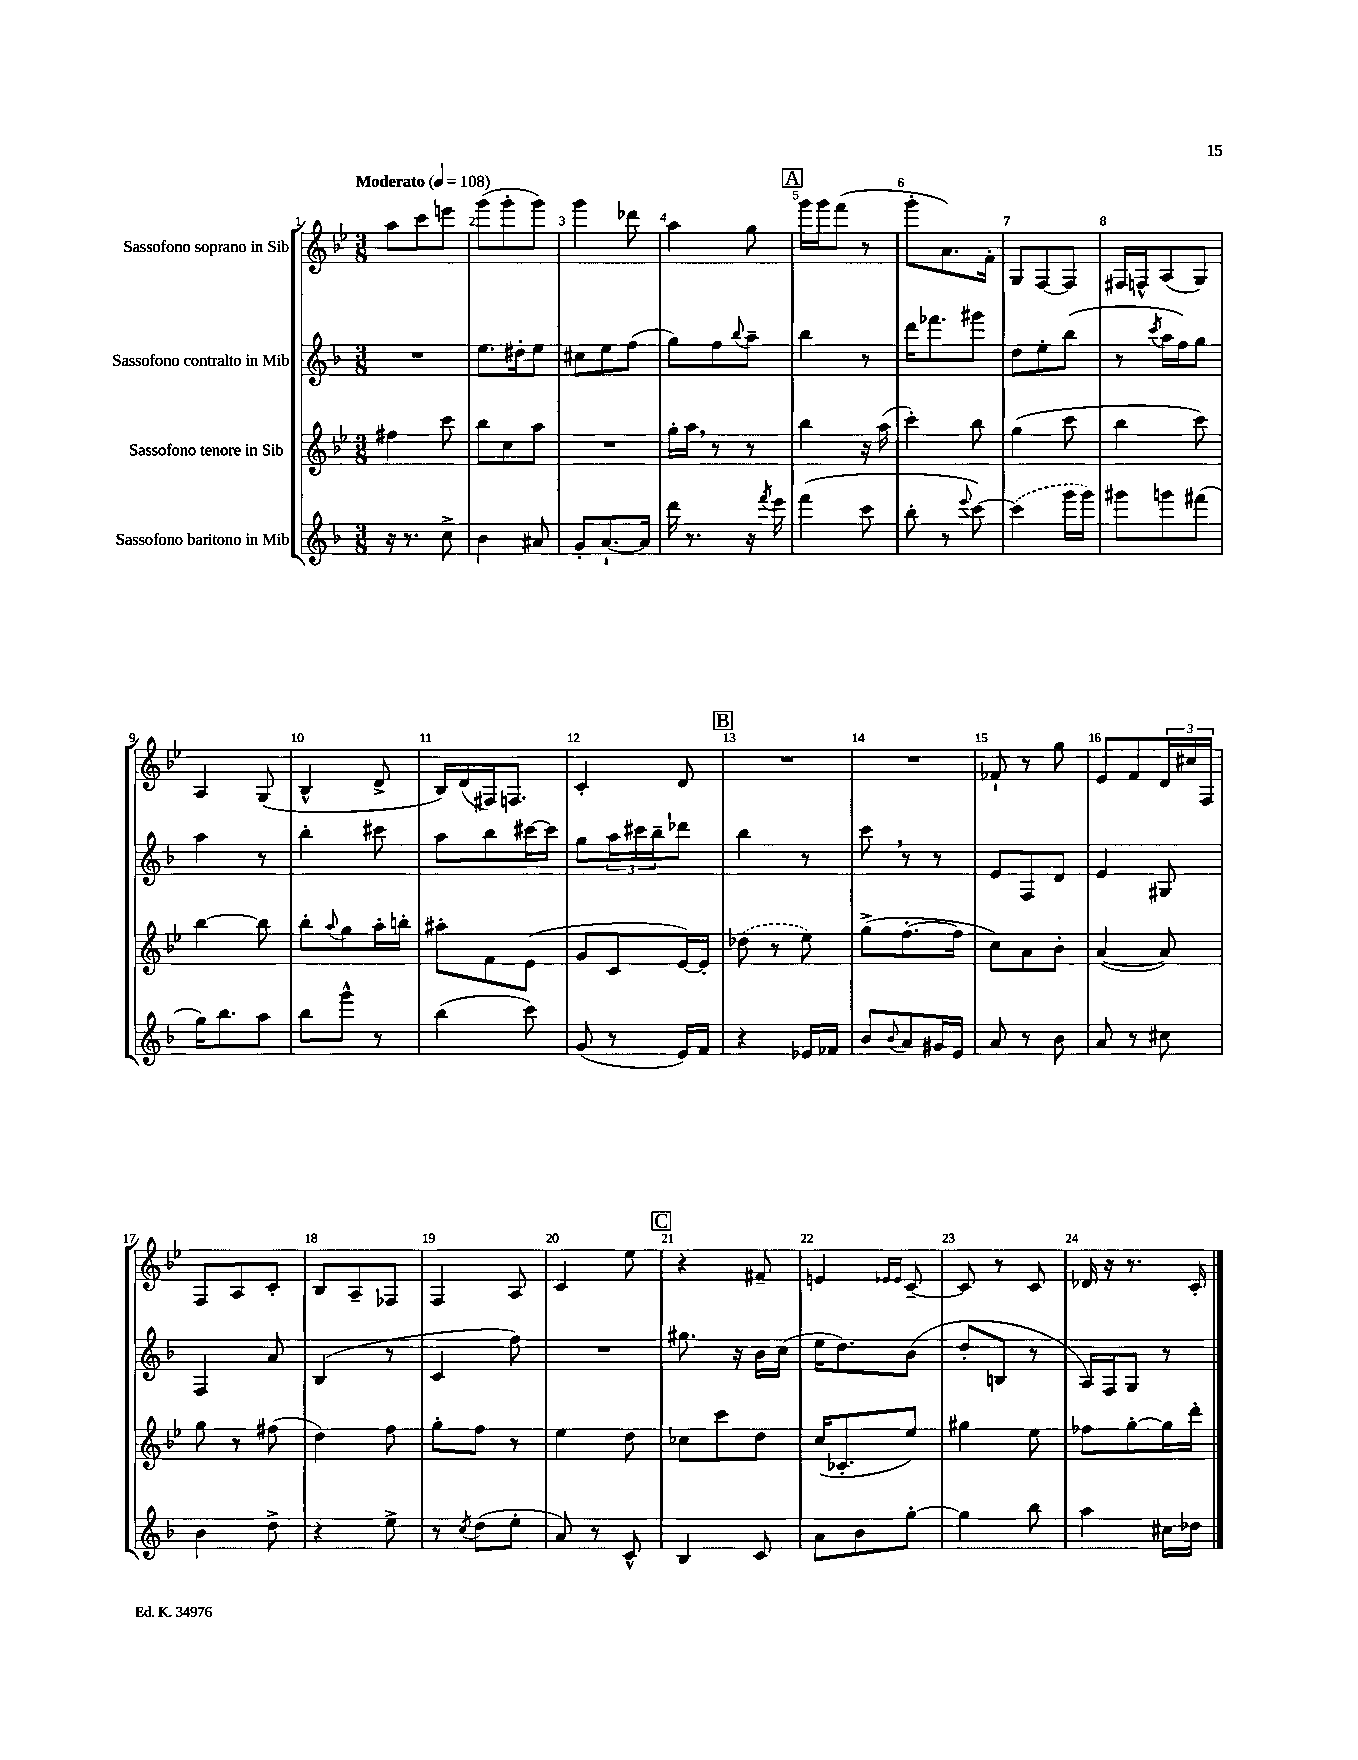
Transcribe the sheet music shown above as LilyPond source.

<<
\new StaffGroup <<
\new Staff = "s0" \with { instrumentName = "Sassofono soprano in Sib" } {
    \clef treble \key bes \major \numericTimeSignature \time 3/8 \tempo "Moderato" 4 = 108
    a''8 c'''8 e'''8 |
    g'''8( g'''8-. g'''8) |
    g'''4 des'''8 |
    a''4 g''8 |
    \mark \markup { \box "A" } g'''16 g'''16 f'''8( r8 |
    g'''8-. a'8.) f'16-. |
    g8 f8~ f8 |
    fis16 f16-^ a8( g8) |
    a4 g8( |
    bes4-^ d'8-> |
    bes16) d'16( fis16) f8. |
    c'4-. d'8 |
    \mark \markup { \box "B" } R4. |
    R4. |
    fes'8-! r8 g''8 |
    ees'8 f'8 \tuplet 3/2 { d'16 cis''16 f16 } |
    f8 a8 c'8-. |
    bes8 a8-- fes8 |
    f4 a8 |
    c'4 ees''8 |
    \mark \markup { \box "C" } r4 fis'8-- |
    e'4 \grace { ees'16 ees'16 } c'8~-- |
    c'8 r8 c'8 |
    des'16 r16 r8. c'16-. \bar "|." |
}
\new Staff = "s1" \with { instrumentName = "Sassofono contralto in Mib" } {
    \clef treble \key f \major \numericTimeSignature \time 3/8
    R4. |
    e''8. dis''16-. e''8 |
    cis''8 e''8 f''8( |
    g''8) f''8 \appoggiatura { bes''8 } a''8-- |
    \mark \markup { \box "A" } bes''4 r8 |
    d'''16 fes'''8. gis'''8 |
    d''8 e''8-. bes''8( |
    r8 \acciaccatura { c'''8 } a''16 f''16) g''8 |
    a''4 r8 |
    bes''4-. cis'''8 |
    a''8 bes''8 cis'''16~ cis'''16 |
    g''8 \tuplet 3/2 { a''16 cis'''16 bes''16-- } des'''8 |
    \mark \markup { \box "B" } bes''4 r8 |
    c'''8 \breathe r8 r8 |
    e'8 f8 d'8 |
    e'4 gis8 |
    f4 a'8 |
    bes4( r8 |
    c'4 f''8) |
    R4. |
    \mark \markup { \box "C" } gis''8. r16 bes'16 c''16( |
    e''16 d''8.) bes'8( |
    d''8-. b8 r8 |
    a16) f16 g8 r8 \bar "|." |
}
\new Staff = "s2" \with { instrumentName = "Sassofono tenore in Sib" } {
    \clef treble \key bes \major \numericTimeSignature \time 3/8
    fis''4 c'''8 |
    bes''8 c''8 a''8 |
    R4. |
    g''16-. a''16 \breathe r8 r8 |
    \mark \markup { \box "A" } bes''4 r16 a''16( |
    c'''4-.) bes''8 |
    g''4( c'''8 |
    bes''4 c'''8) |
    bes''4~ bes''8 |
    bes''8-. \appoggiatura { a''8 } g''8 a''16-. b''16-. |
    ais''8-. f'8 ees'8( |
    g'8 c'8 ees'16~) ees'16-. |
    \mark \markup { \box "B" } \once \slurDashed des''8( r8 ees''8) |
    g''8->( f''8.~-. f''16 |
    c''8) a'8 bes'8-. |
    a'4~( a'8) |
    g''8 r8 fis''8( |
    d''4) f''8 |
    g''8-. f''8 r8 |
    ees''4 d''8 |
    \mark \markup { \box "C" } ces''8 c'''8 d''8 |
    c''16( ces'8.-. ees''8) |
    gis''4 ees''8 |
    fes''8 g''8~-. g''16 d'''16-. \bar "|." |
}
\new Staff = "s3" \with { instrumentName = "Sassofono baritono in Mib" } {
    \clef treble \key f \major \numericTimeSignature \time 3/8
    r16 r8. c''8-> |
    bes'4 ais'8 |
    g'8-. a'8.~-! a'16 |
    d'''16 r8. r16 \acciaccatura { f'''8 } e'''16 |
    \mark \markup { \box "A" } f'''4( c'''8 |
    bes''8-. r8 \appoggiatura { e'''8 } c'''8~) |
    \once \slurDashed c'''4( g'''16 g'''16) |
    gis'''8 g'''8 fis'''8( |
    g''16) bes''8. a''8 |
    bes''8 g'''8-^ r8 |
    bes''4( c'''8) |
    g'8( r8 e'16) f'16 |
    \mark \markup { \box "B" } r4 ees'16 fes'16 |
    bes'8 \appoggiatura { bes'8 } a'8 gis'16 e'16 |
    a'8 r8 bes'8 |
    a'8 r8 cis''8 |
    bes'4 d''8-> |
    r4 e''8-> |
    r8 \acciaccatura { c''8 } d''8( e''8-. |
    a'8) r8 c'8-^ |
    \mark \markup { \box "C" } bes4 c'8 |
    a'8 bes'8 g''8~-. |
    g''4 bes''8 |
    a''4 cis''16 des''16 \bar "|." |
}
>>
>>
\layout { \context { \Score \override BarNumber.break-visibility = ##(#f #t #t) barNumberVisibility = #all-bar-numbers-visible } }
